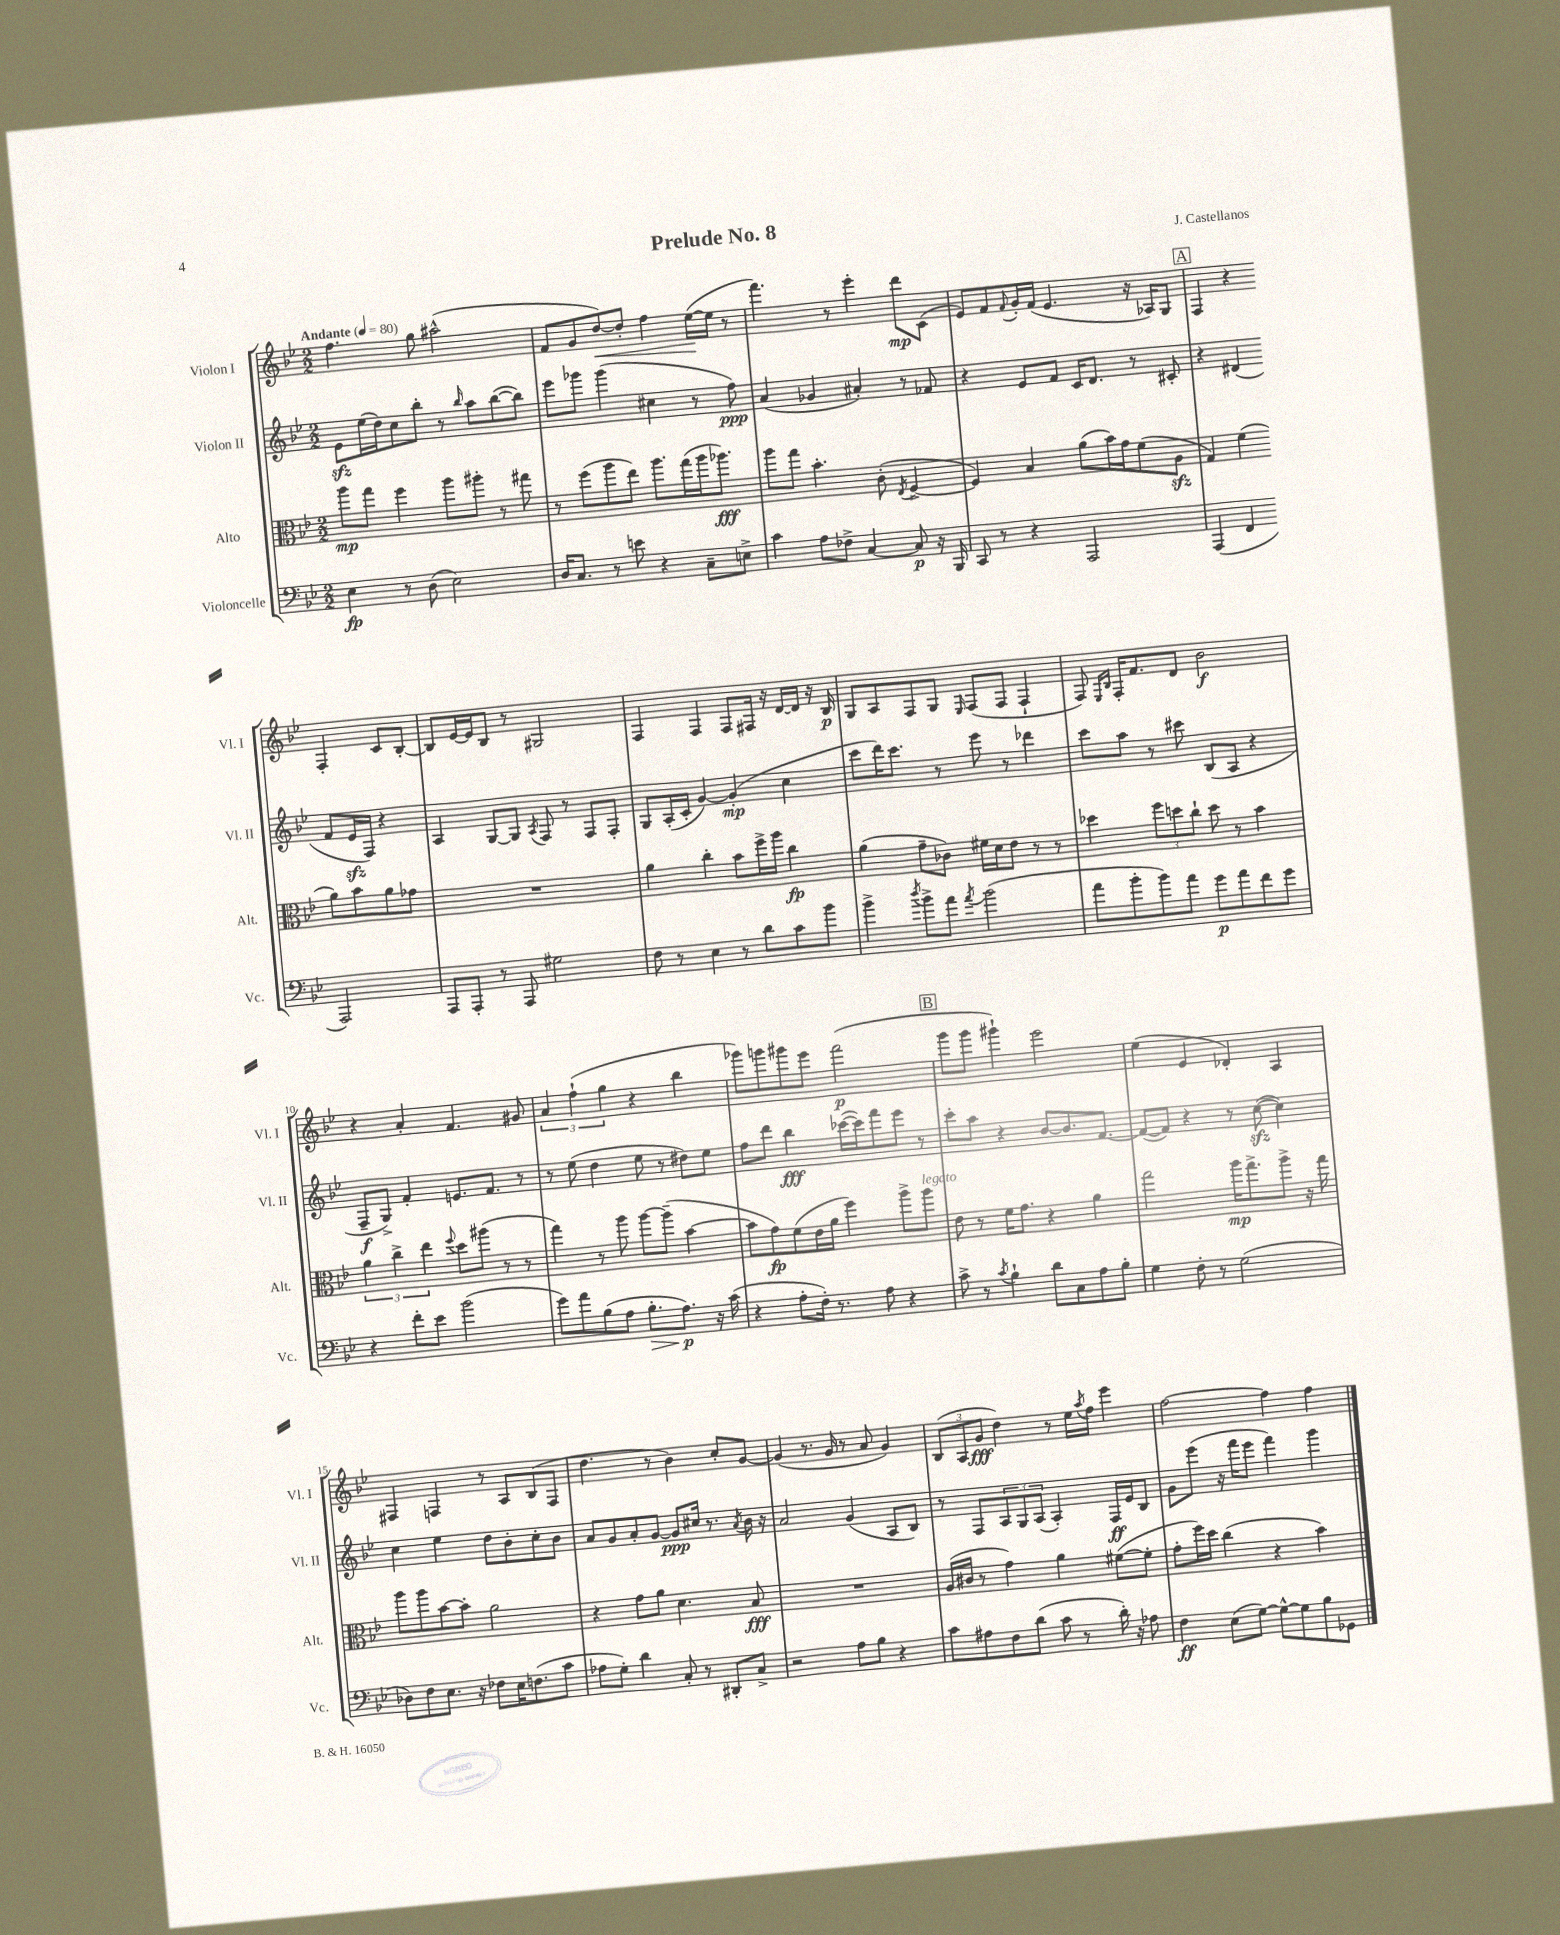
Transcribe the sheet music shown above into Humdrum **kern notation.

**kern	**kern	**kern	**kern
*staff4	*staff3	*staff2	*staff1
*clefF4	*clefC3	*clefG2	*clefG2
*k[b-e-]	*k[b-e-]	*k[b-e-]	*k[b-e-]
*M2/2	*M2/2	*M2/2	*M2/2
*MM80	*MM80	*MM80	*MM80
4E-	8aa	8e-	4.ff
.	8gg	(16ee-	.
.	.	16dd)	.
8r	4ff	8cc	.
(8D	.	8bb-'	8gg
2E-)	8aa	8r	(2aa#^^
.	.	16qqbb-	.
.	8aa#'	8aa	.
.	8r	([8bb-	.
.	8gg#	8bb-])	.
=	=	=	=
16D	8r	8eee-	8f
8.C	.	.	.
.	(8ff	8ggg-	8g
8r	8aa	(4ggg-	[8dd)
8e	8ee-)	.	8dd']
4r	8.aa	4cc#	4ff
.	(16gg	.	.
8C~	16aa	8r	([16ee-
.	8.aa-)	.	16ee-]
8E^	.	8ff)	8r
=	=	=	=
4c	8aa	(4a	4.fff)
.	8gg	.	.
8A	4.b-'	4g-	.
8F-^	.	.	8r
[4C	.	4a#')	4eee-'
.	(8c'	.	.
.	8qE-	.	.
8C]	[4F^	8r	8ddd
16r	.	8f-	(8c
16BBB-	.	.	.
=	=	=	=
8CC	4F])	4r	8e-)
8r	.	.	8f
.	.	.	8qqf
4r	4B-	8e-	16g'
.	.	.	(16f
.	.	8f	4.e-
2AAA	(8a	16c	.
.	.	8.d	.
.	16b-)	.	.
.	16g	.	.
.	(8f	8r	16r
.	.	.	16A-)
.	8A	8c#'	8G
=	=	=	=
(4AAA	4G)	4r	4F
4FF	(4f	(4d#	4r
2AAA)	8a)	8f	4F'
.	8b-	16e-	.
.	.	16F)	.
.	8a	4r	8c
.	8g-	.	[8B-'
=	=	=	=
8AAA	1r	4A	8B-]
8AAA'	.	.	[16e-
.	.	.	16e-]
8r	.	[8G	8B-
8AAA	.	8G]	8r
.	.	8qA	.
2G#	.	8F	2G#
.	.	8r	.
.	.	8F	.
.	.	8F'	.
=	=	=	=
8F	4a	8G	4F
8r	.	(16A'	.
.	.	16c'	.
4E-	4cc'	[4g)	4F
8r	8b-	(4g']	8F
8d	16ff^	.	16F#
.	16aa	.	16r
8c	4cc	4cc	[16d
.	.	.	16d]
8b-	.	.	16r
.	.	.	16B-
=	=	=	=
4b-^	(4a	8ccc	8G
.	.	16ddd)	8A
.	.	8.ccc	.
8qdd	.	.	.
8b-^	8g~	.	8F
8a	8c-)	8r	8G
8qa	.	.	16qqE-
(2b-	16f#	8eee-	(8F
.	16d	.	.
.	8e-	8r	8F
.	8r	4ddd-	4F`
.	8r	.	.
=	=	=	=
8a	4dd-	8ccc	8F)
.	.	.	16qqE-
.	.	.	16qqB-
8b-'	.	8aa	16F'
.	.	.	8.f
8b-)	12ff	8r	.
.	12dd	.	.
8a	.	8ccc#	8d
.	12cc`	.	.
8g	8dd	(8B-	2b-
8a	8r	8A	.
8f	4b-	4r	.
8g	.	.	.
=	=	=	=
4r	6a	8F~	4r
.	.	8G^)	.
.	6cc^	.	.
8f'	.	4f'	4a'
.	6ee-	.	.
8e-	.	.	.
.	8qqff	.	.
(2b-	8dd	8.e	4.f
.	(8aa#	.	.
.	.	8.f	.
.	8r	.	.
.	8r	8r	8g#
=	=	=	=
8g)	4gg)	8r	6a
8a	.	(8ee-	.
.	.	.	(6ff`
(8B-	8r	4dd	.
.	.	.	6gg
8A	8aa	.	.
8.B-'	[8aa	8ee-	4r
.	(8aa~]	8r	.
8.A)	.	.	.
.	[4b-	8dd#)	4bb-
16r	.	8ee-	.
(16c	.	.	.
=	=	=	=
4r	8b-]	8ff	8ggg-)
.	8g)	8ddd	8ggg
8A'	(8f	4bb-	8ggg#
16F')	16e-	.	8eee-
8.r	16a	.	.
.	4ff)	([16ccc-	(2fff
.	.	16ccc-])	.
8A	.	8fff	.
4r	8aa^	8eee-	.
.	8aa	8r	.
=	=	=	=
8c^	8e-	8ccc'	8ggg
8r	8r	8aa	8ggg
8qc	.	.	.
4B-`	16f	4r	4ggg#`)
.	8.g	.	.
8d	4r	[8b-	2eee-
8C	.	8.b-]	.
8A	4a	.	.
.	.	[8.f	.
8B-'	.	.	.
=	=	=	=
4G	2gg	(8f_	(4ee-
.	.	8f])	.
8F'	.	4r	4e-
8r	.	.	.
(2G	16aa	8r	4d-')
.	8.gg^	.	.
.	.	([8cc	.
.	8aa^	4cc])	4A
.	16r	.	.
.	16gg	.	.
=	=	=	=
8D-)	8aa	4cc	4F#
8F	8aa	.	.
8.E-	[8b-	4ee-	4F
.	8b-']	.	.
16r	.	.	.
8F-	2a	8dd	8r
16E-	.	8b-'	8A
(8.F	.	.	.
.	.	8cc'	(8B-
8c	.	8b-	8F
=	=	=	=
8A-	4r	8a	4.dd
8G')	.	8g	.
4d	8g	8a'	.
.	8a	[8g	8r
8C'	4.d	8g]	4b-)
8r	.	16cc#	.
.	.	8.r	.
8DD#'	.	.	8cc'
.	.	8qa	.
8C^	8B-	16b-	[8g
.	.	16r	.
=	=	=	=
2r	1r	2a	(4g]
.	.	.	8.r
.	.	.	16g
8A	.	(4g	8r
8B-	.	.	8a
4r	.	8A	4g)
.	.	8B-)	.
=	=	=	=
8c	(16A	8r	(12B-
.	16c#	.	.
.	.	.	12A
8A#	8r	8F	.
.	.	.	12g
8F	4g)	12A	4dd)
.	.	12G	.
(8d	.	.	.
.	.	(12A	.
8c	4a	4A')	8r
8r	.	.	16ee-
.	.	.	8qaa
.	.	.	16ff
16d')	([8f#	16F	4eee-
16r	.	16e-	.
8A-	8f#']	8B-	.
=	=	=	=
4F	8g'	8g	[2ff
.	16ff)	(8eee-	.
.	16dd	.	.
(8E-	(4cc	16r	.
.	.	16fff	.
[8G)	.	8eee-	.
8G^^_	4r	4fff)	4ff]
8G]	.	.	.
8B-	4b-)	4ggg	4ff
8GG-	.	.	.
==	==	==	==
*-	*-	*-	*-
